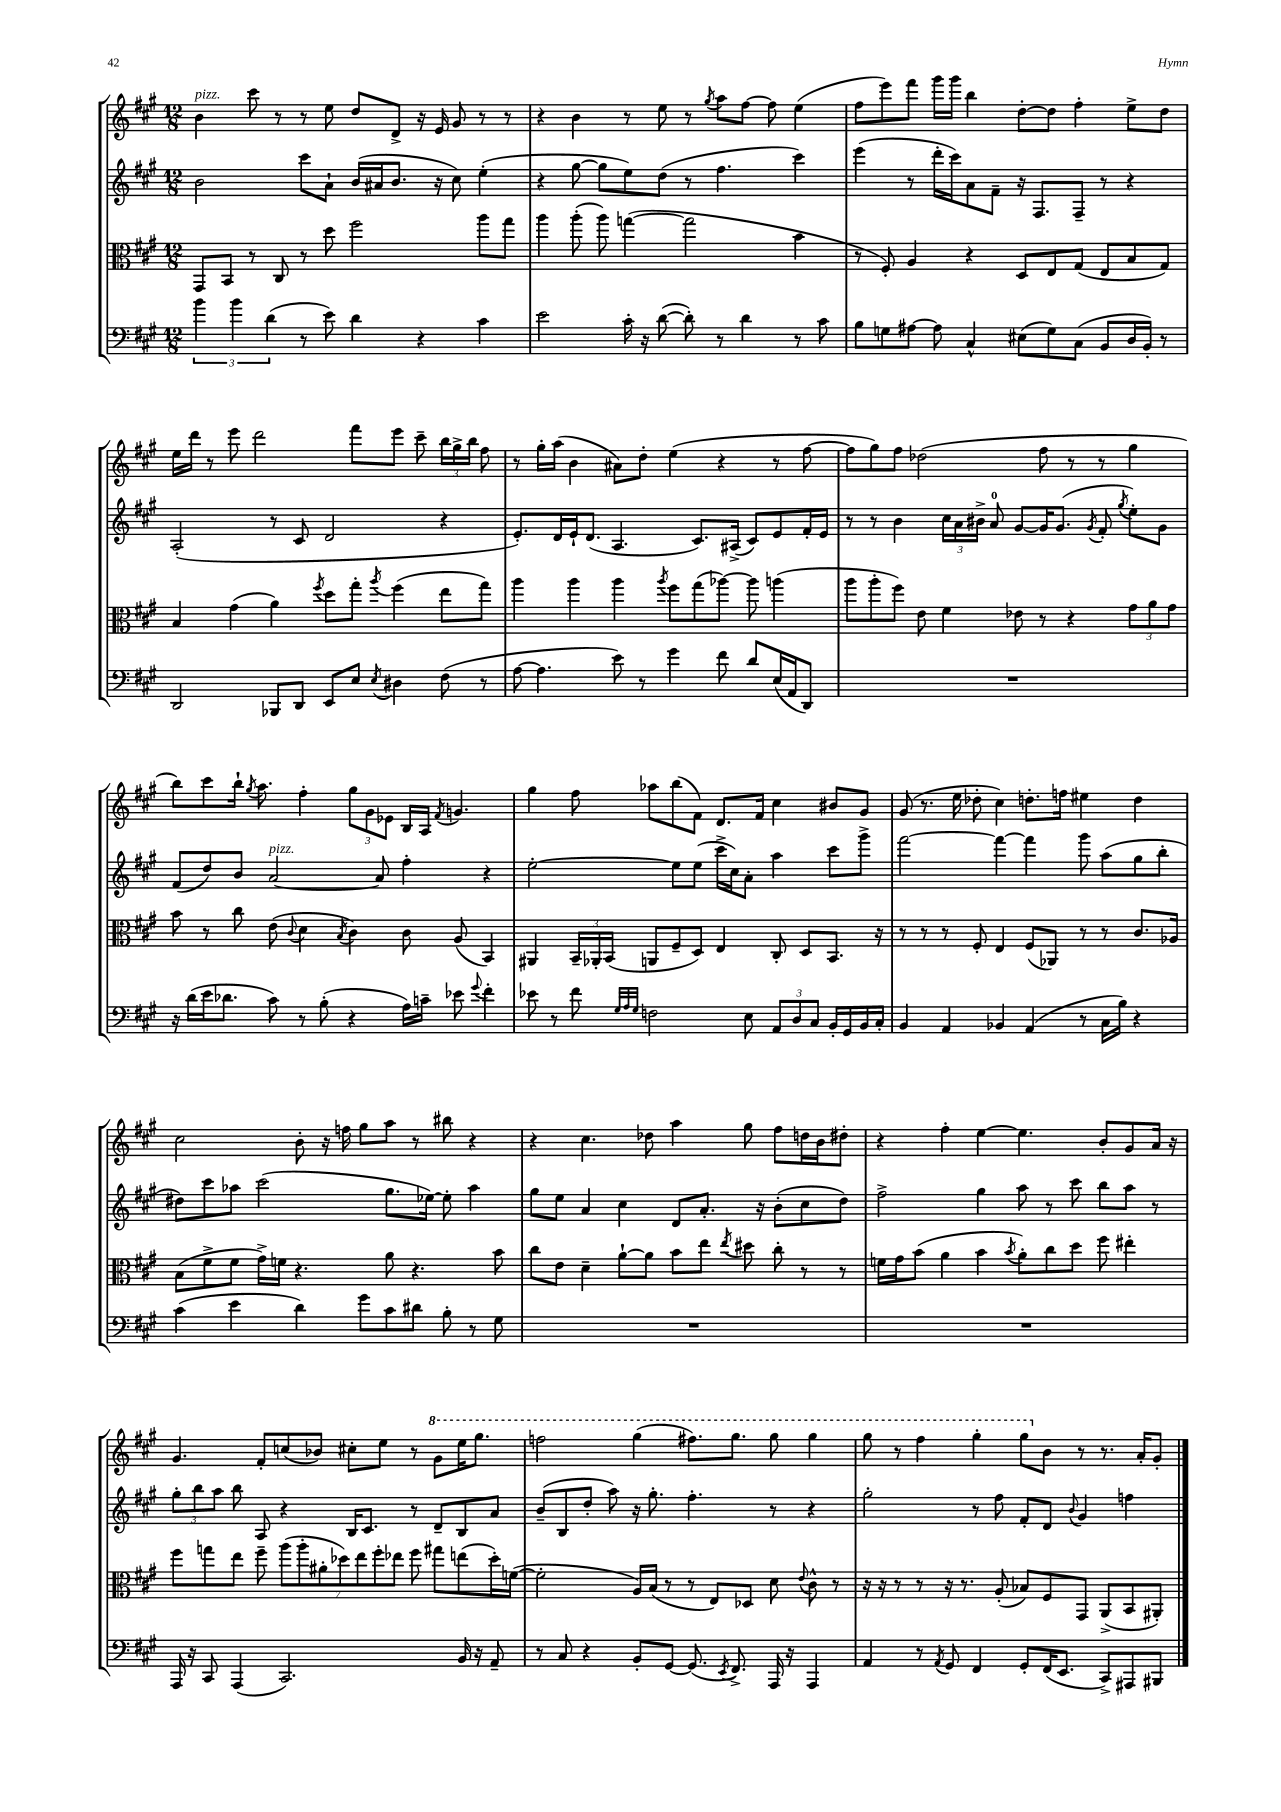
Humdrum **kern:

**kern	**kern	**kern	**kern
*staff4	*staff3	*staff2	*staff1
*clefF4	*clefC3	*clefG2	*clefG2
*k[f#c#g#]	*k[f#c#g#]	*k[f#c#g#]	*k[f#c#g#]
*M12/8	*M12/8	*M12/8	*M12/8
6b	8GG#	2b	4b
.	8BB	.	.
6b	.	.	.
.	8r	.	8ccc#
(6d	.	.	.
.	8C#	.	8r
8r	8r	8ccc#	8r
8e)	8dd	8a`	8ee
4d	2ff#	(16b	8dd
.	.	16a#	.
.	.	8.b	8d^
4r	.	.	16r
.	.	16r	16e
.	.	8cc#)	8g#
4c#	8aa	(4ee'	8r
.	8gg#	.	8r
=	=	=	=
2e	4aa	4r	4r
.	(8aa'	[8gg#	4b
.	8aa)	8gg#]	.
16c#'	([4gg	8ee)	8r
16r	.	.	.
([8d	.	(8dd	8ee
8d'])	2gg]	8r	8r
.	.	.	8qgg#
8r	.	4.ff#	8aa
4d	.	.	[8ff#
.	.	.	8ff#]
8r	4b	4ccc#)	(4ee
8c#	.	.	.
=	=	=	=
8B	8r	(4eee	8ff#
8G	8F#')	.	8eee)
[8A#	4A	8r	8fff#
8A#]	.	16ddd'	16ggg#
.	.	16ccc#)	16ggg#
4C#^^	4r	8a	4bb
.	.	8f#~	.
(8E#	8D	16r	[8dd'
.	.	8.F#	.
8G)	8E	.	8dd]
(8C#	(8G#	8F#~	4ff#'
8BB	8E	8r	.
16D	8B	4r	8ee^
16BB')	.	.	.
8r	8G#)	.	8dd
=	=	=	=
2DD	4B	(2A'	16ee
.	.	.	16ddd
.	.	.	8r
.	(4g#	.	8eee
.	.	.	2ddd
8BBB-	4a)	8r	.
8DD	.	8c#	.
.	8qff#	.	.
8EE	8dd	2d	.
8E	8gg#'	.	8fff#
8qE	8qaa	.	.
4D#	(4ff#	.	8eee
.	.	.	8ccc#~
(8F#	8ee	4r	24bb
.	.	.	24gg#^
.	.	.	24bb
8r	8gg#)	.	8ff#
=	=	=	=
[8A	4aa	8.e')	8r
4.A]	.	.	16gg#'
.	.	16d	(16aa
.	4aa	16e`	4b
.	.	(8.d	.
8e)	4aa	4.A	8a#)
8r	.	.	8dd'
.	8qaa	.	.
4g#	8ff#	.	(4ee
.	(8gg#	8.c#)	.
8f#	[8aa-)	.	4r
.	.	(16A#^	.
8d	8aa-]	8c#)	.
(16E	(4aa	8e	8r
16AA	.	.	.
8DD)	.	16f#'	[8ff#
.	.	16e	.
=	=	=	=
1.r	8aa	8r	8ff#]
.	8aa'	8r	8gg#)
.	8ff#)	4b	8ff#
.	8e	.	(2dd-
.	4f#	24cc#	.
.	.	24a	.
.	.	24b#^	.
.	.	8a	.
.	8e-	[8g#	.
.	8r	16g#]	8ff#
.	.	(8.g#	.
.	4r	.	8r
.	.	8qg#	.
.	.	8f#'	8r
.	.	8qgg#	.
.	12g#	8ee')	4gg#
.	12a	.	.
.	.	8g#	.
.	12g#	.	.
=	=	=	=
16r	8b	(8f#	8bb)
(16d	.	.	.
16e	8r	8dd)	8ccc#
8.d-	.	.	.
.	8cc#	8b	16bb`
.	.	.	8qgg#
.	.	.	8.aa
8c#)	(8e	[2a	.
.	8qqc#	.	.
8r	4d	.	4ff#'
(8B'	.	.	.
.	8qB	.	.
4r	4c#)	.	12gg#
.	.	.	12g#
.	.	8a]	.
.	.	.	12e-
16A)	8c#	4ff#'	16B
16c~	.	.	16A
.	.	.	8qf#
8e-	(8A	.	4.g
8qqg#	.	.	.
4f#'	4BB)	4r	.
=	=	=	=
8e-	4AA#	[2ee'	4gg#
8r	.	.	.
8f#	24BB~	.	8ff#
.	24AA-'	.	.
.	(24BB	.	.
32qqG#	.	.	.
32qqA	.	.	.
32qqG#	.	.	.
2F	8AA	.	8aa-
.	8F#~	8ee]	(8bb
.	8D)	(8ee	8f#)
.	4E	16ccc#^	8.d
.	.	16cc#)	.
8E	.	8a'	.
.	.	.	16f#
12AA	8C#'	4aa	4cc#
12D	.	.	.
.	8D	.	.
12C#	.	.	.
16BB'	8.BB	8ccc#	8b#
16GG#	.	.	.
16BB	.	8ggg#^	8g#
16C#'	16r	.	.
=	=	=	=
4BB	8r	[2fff#	(8g#
.	8r	.	8.r
4AA	8r	.	.
.	.	.	16ee
.	8F#'	.	8dd-'
4BB-	4E	4fff#_	4cc#)
(4AA	(8F#	4fff#]	8.dd'
.	8AA-)	.	.
.	.	.	16ff
8r	8r	8ggg#	4ee#
16C#	8r	(8aa	.
16B)	.	.	.
4r	8.c#	8gg#	4dd
.	.	8bb'	.
.	16A-	.	.
=	=	=	=
(4c#	(8B	8dd#)	2cc#
.	8f#^	8ccc#	.
4e	8f#	8aa-	.
.	16g#^)	(2ccc#	.
.	16f	.	.
4d)	4.r	.	8b'
.	.	.	16r
.	.	.	16ff
8g#	.	.	8gg#
8c#	8a	8.gg#	8aa
8d#	4.r	.	8r
.	.	[16ee-)	.
8B'	.	8ee-']	8bb#
8r	.	4aa-	4r
8G#	8b	.	.
=	=	=	=
1.r	8cc#	8gg#	4r
.	8e	8ee	.
.	4d~	4a	4.cc#
.	[8a`	4cc#	.
.	8a]	.	8dd-
.	8b	8d	4aa
.	8ee	8.a'	.
.	8qee	.	.
.	8dd#	.	8gg#
.	.	16r	.
.	8cc#'	(8b'	8ff#
.	8r	8cc#	16dd
.	.	.	16b
.	8r	8dd)	8dd#'
=	=	=	=
1.r	16f	2ff#^	4r
.	16g#	.	.
.	(8b	.	.
.	4a	.	4ff#'
.	4b	4gg#	[4ee
.	8qb	.	.
.	8a')	8aa	4.ee]
.	8cc#	8r	.
.	8dd	8ccc#	.
.	8ff#	8bb	8b'
.	4ee#'	8aa	8g#
.	.	8r	16a
.	.	.	16r
=	=	=	=
16AAA	8ff#	12gg#'	4.g#
16r	.	.	.
.	.	12bb	.
8CC#	8gg	.	.
.	.	12aa	.
(4AAA	8ee	8bb	.
.	8ff#~	8A	8f#'
2.CC#)	(14aa	4r	(8cc
.	14aa'	.	.
.	.	.	8b-)
.	14a#'	.	.
.	14dd-)	.	.
.	.	16B	8cc#'
.	14ee	.	.
.	.	8.c#	.
.	14ff#'	.	.
.	.	.	8ee
.	14ee-	.	.
.	8ff#	8r	8r
.	8gg#	8d~	8gg#
16BB	(8ee	8B	16eee
16r	.	.	8.ggg#
8AA~	16dd-')	8a	.
.	([16f	.	.
=	=	=	=
8r	2f']	(8b~	2fff
8C#	.	8B	.
4r	.	8dd'	.
.	.	8aa)	.
8BB'	16A)	16r	(4ggg#
.	(16B	8.gg#'	.
[8GG#	8r	.	.
(8.GG#]	8r	4.ff#'	8.fff#)
.	8E)	.	.
8qEE	.	.	.
8.FF#^)	.	.	8.ggg#
.	8D-	.	.
16AAA	8d	8r	8ggg#
16r	.	.	.
.	8qqe	.	.
4AAA	8c#^^	4r	4ggg#
.	8r	.	.
=	=	=	=
4AA	16r	2gg#'	8ggg#
.	16r	.	.
.	8r	.	8r
8r	8r	.	4fff#
8qAA	.	.	.
8GG#	16r	.	.
.	8.r	.	.
4FF#	.	8r	4ggg#'
.	(8A'	8ff#	.
8GG#'	8B-)	8f#'	8ggg#
(16FF#	8F#	8d	8b
8.EE	.	.	.
.	.	8qqb	.
.	8GG#	4g#	8r
8CC#^)	(8AA^	.	8.r
8AAA#	8BB	4ff	.
.	.	.	16a'
8BBB#	8AA#')	.	8g#'
==	==	==	==
*-	*-	*-	*-
